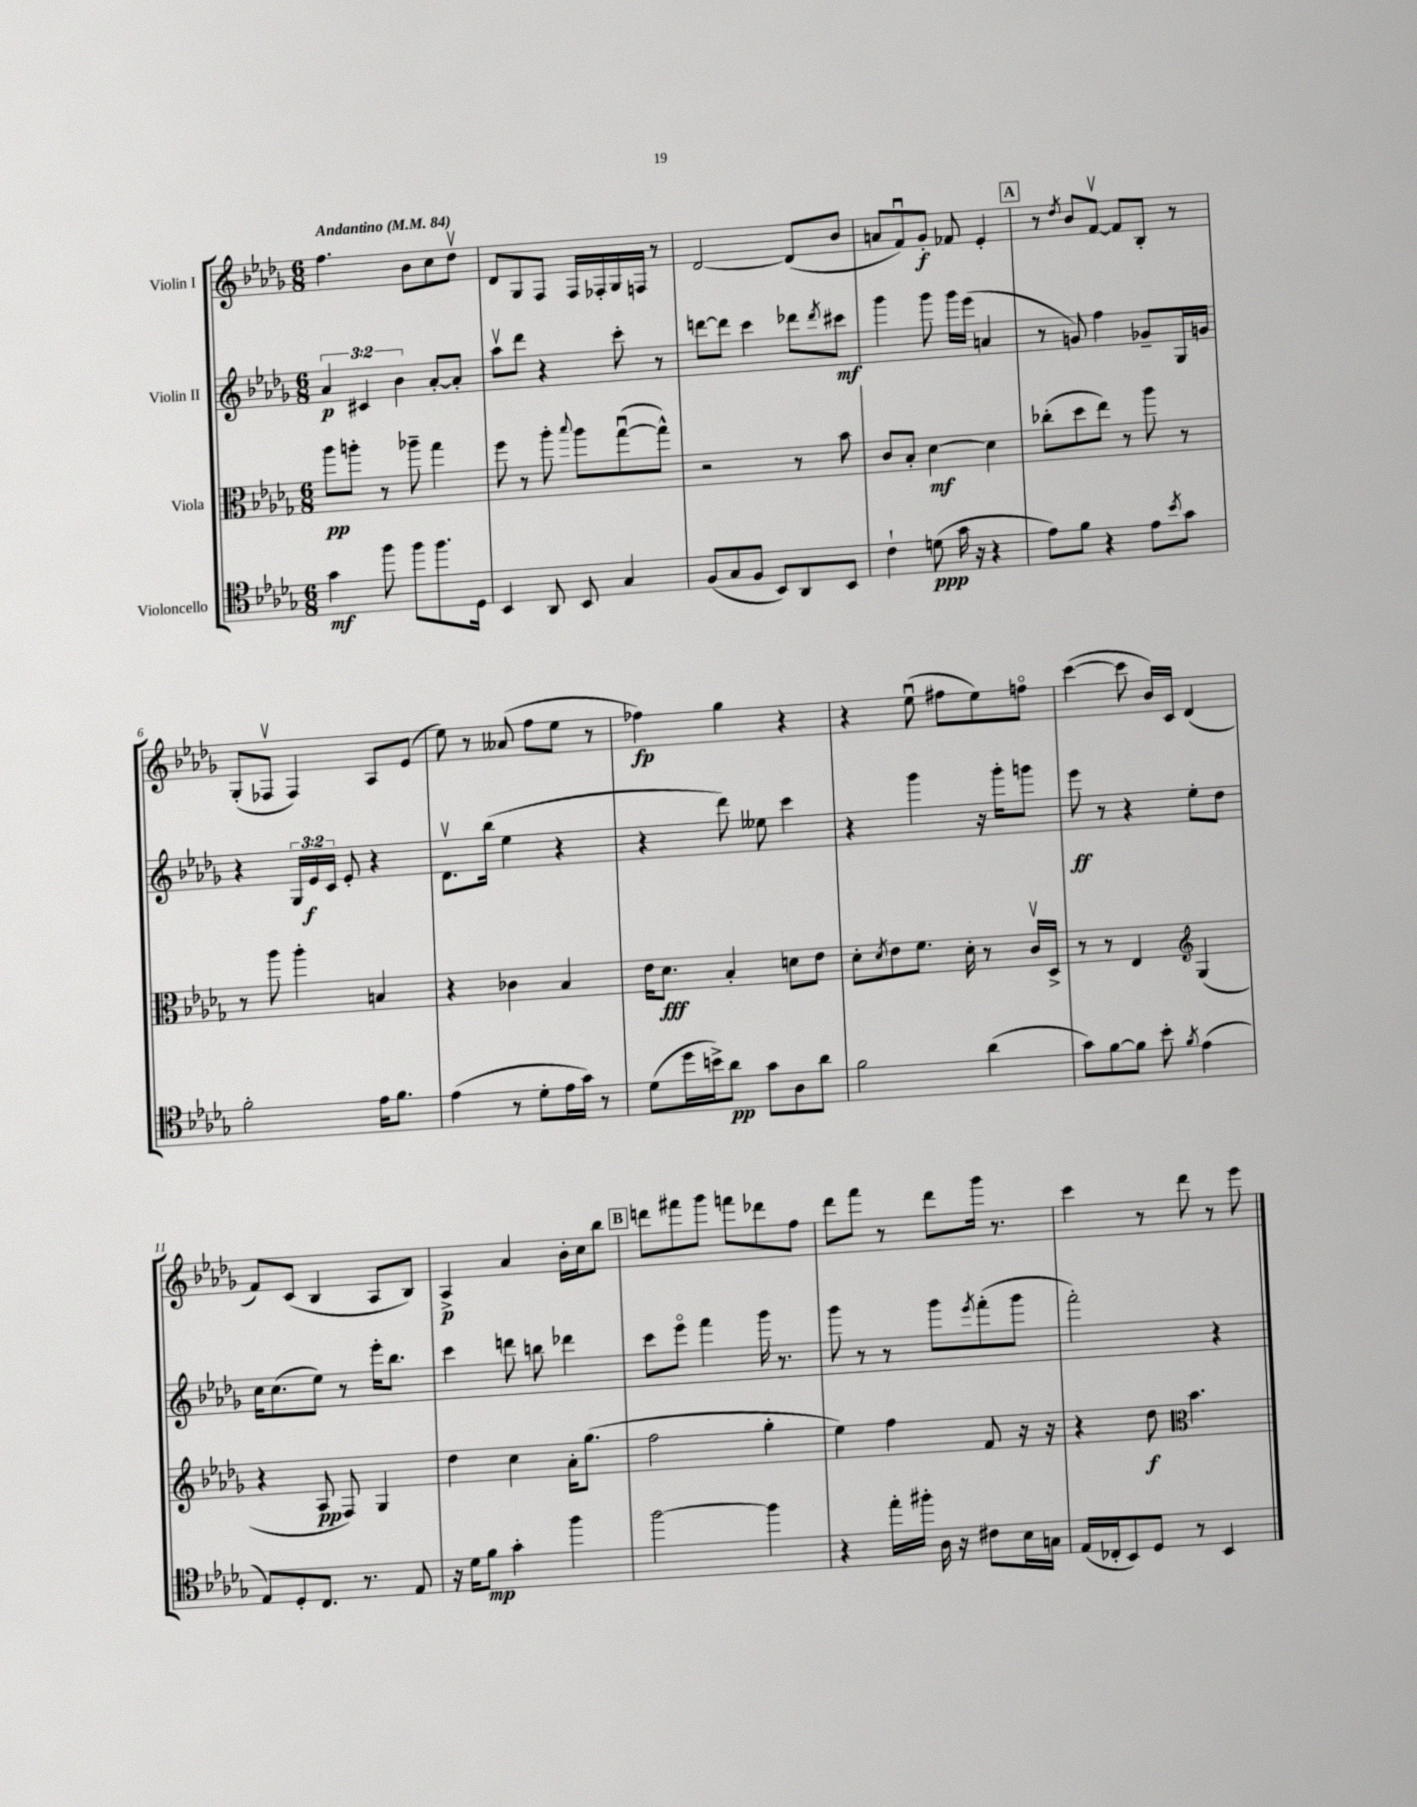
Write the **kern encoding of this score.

**kern	**kern	**kern	**kern
*staff4	*staff3	*staff2	*staff1
*clefC4	*clefC3	*clefG2	*clefG2
*k[b-e-a-d-g-]	*k[b-e-a-d-g-]	*k[b-e-a-d-g-]	*k[b-e-a-d-g-]
*M6/8	*M6/8	*M6/8	*M6/8
*MM84	*MM84	*MM84	*MM84
4g-	8aa-	6a-	4.ff
.	8aa'	.	.
.	.	6c#	.
8ff	8r	.	.
.	.	6b-	.
8ff	8aa-~	.	8b-
8.ff	4gg-	[8a-'	8cc
.	.	8a-']	8dd-v
16D-	.	.	.
=	=	=	=
4BB-	8ff	8aa-v	8d-
.	8r	8ddd-	8G-
8AA-	8aa-'	4r	8F
.	8qqbb-	.	.
8BB-	8aa-	.	16F
.	.	.	16F-'
4G-	([8gg-u	8ccc'	16G-
.	.	.	16F
.	8gg-^^])	8r	8r
=	=	=	=
(8F	2r	[8ddd	[2d-
8G-	.	8ddd]	.
8F	.	4ccc	.
8BB-)	.	.	.
8AA-	8r	8ddd-	(8d-]
.	.	8qddd-	.
8BB-	8b-	8ccc#	8b-
=	=	=	=
4c`	8c	4ggg-	8a
.	8B-'	.	8fu)
(8d	[4d-	8ggg-	8g-'
16g-	.	16ggg-	8f-
16r	.	(16eee-	.
4r	4d-]	4a	4e-'
=	=	=	=
8e-)	(8cc-'	8r	8r
.	.	.	8qdd-
8f	8dd-	8g)	8b-
4r	8ee-)	4ff	[8fv
.	8r	.	8f]
8e-	8aa-	8g-~	8B-'
8qb-	.	.	.
8g-	8r	16G-	8r
.	.	16g	.
=	=	=	=
2f'	8r	4r	(8G-'
.	8aa-	.	8F-v
.	4aa-'	24G-	4F-)
.	.	24e-	.
.	.	24c	.
.	.	8e-'	.
16e-	4B	4r	8A-
8.f	.	.	.
.	.	.	(8e-
=	=	=	=
(4e-	4r	8.d-v	8ee-)
.	.	.	8r
.	.	(16bb-	.
8r	4c-	4ee-	(8a--
8d-'	.	.	8ff
16e-	4B-	4r	8ee-
16g-)	.	.	.
8r	.	.	8r
=	=	=	=
(8d-	16e-	4r	4ff-)
.	8.d-	.	.
16dd-	.	.	.
16b^)	.	.	.
8a-	4B-'	8ddd-)	4gg-
8g-	.	8ee--	.
8A-	8d	4ccc	4r
8a-	8e-	.	.
=	=	=	=
2f	8d-'	4r	4r
.	8qd-	.	.
.	8e-	.	.
.	8.f	4ggg-	(8ee-u
.	.	.	8ff#
.	16d-'	.	.
(4a-	8r	16r	8ee-)
.	.	16ggg-'	.
.	16cv	8ggg	8ffo
.	16D-^	.	.
=	=	=	=
8g-)	8r	8eee-	([4ccc
[8f	8r	8r	.
8f]	4E-	4r	8ccc]
8b-'	.	.	16b-)
.	.	.	16c
*	*clefG2	*	*
8qf	.	.	.
(4e-	(4G-	8ee-'	(4d-
.	.	8dd-	.
=	=	=	=
8E-)	4r	16cc	8f)
.	.	(8.cc	.
8D-'	.	.	(8c
8.C	8A-	8ee-)	4B-
.	8F)	8r	.
8.r	.	.	.
.	4G-	16eee-'	8A-
.	.	8.bb-	.
8E-	.	.	8B-)
=	=	=	=
16r	4dd-	4ccc	4A-^
16d-	.	.	.
8f	.	.	.
4g-'	4cc	8ddd	4a-
.	.	8bb	.
4ff	16a-'	4ddd-	16b-'
.	(8.gg-	.	16cc
.	.	.	8bb-
=	=	=	=
[2ff	2ff	8ccc	8ddd
.	.	8eee-o	8fff#
.	.	4fff	8ggg-
.	.	.	8fff
4ff]	4gg-'	16ggg-	8ddd-
.	.	8.r	.
.	.	.	8ff
=	=	=	=
4r	4ee-)	8ggg-	8ddd-
.	.	8r	8fff
16ee-'	4ff	8r	8r
16ff#'	.	.	.
16A-	.	8ggg-	8ddd-
16r	.	.	.
.	.	8qeee-	.
8c#	8f	(8fff'	16ggg-
.	.	.	8.r
16B-	16r	8ggg-	.
16G	16r	.	.
=	=	=	=
(16E-	4r	2fff')	4ccc
16C-'	.	.	.
8BB-)	.	.	.
8D-	8dd-	.	8r
*	*clefC3	*	*
8r	4.b-	.	8ddd-
4BB-	.	4r	8r
.	.	.	8eee-
==	==	==	==
*-	*-	*-	*-
